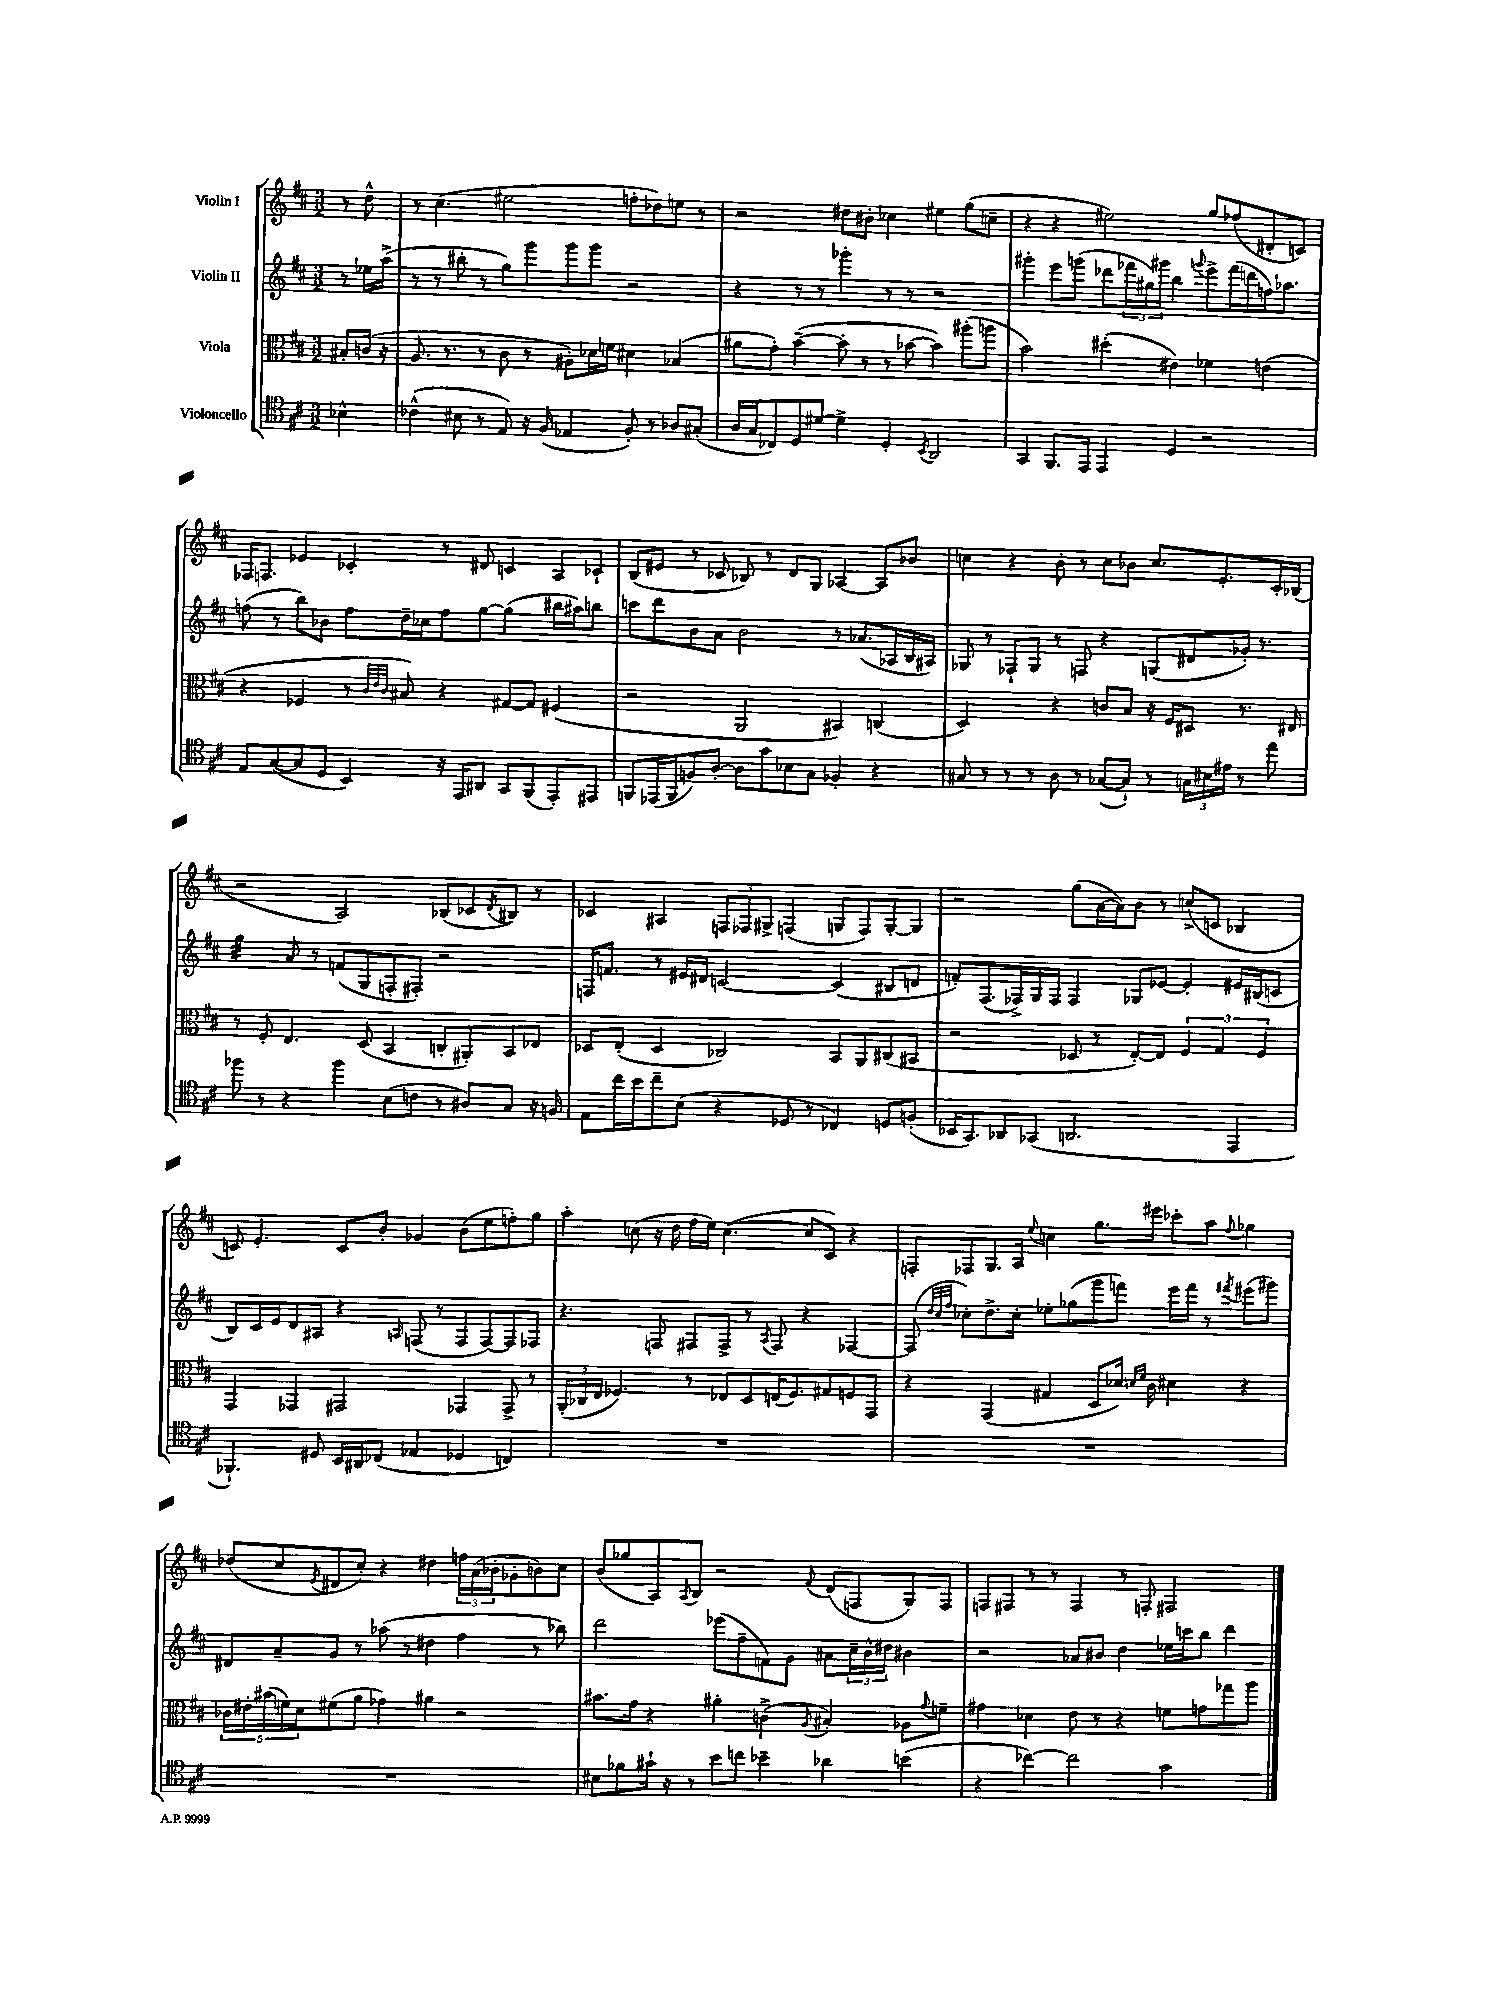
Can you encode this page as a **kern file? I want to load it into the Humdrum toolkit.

**kern	**kern	**kern	**kern
*part4	*part3	*part2	*part1
*staff4	*staff3	*staff2	*staff1
*I"Violoncello	*I"Viola	*I"Violin II	*I"Violin I
*clefC4	*clefC3	*clefG2	*clefG2
*k[f#c#]	*k[f#c#]	*k[f#c#]	*k[f#c#]
*M3/2	*M3/2	*M3/2	*M3/2
=	=	=	=
4B-X^^\	8B#X'/L	8r	8r
.	(16cn/Jk	16ee-X\LL	8dd^^\
.	16r	(16aa^\JJ	.
=1	=1	=1	=1
(4c-X^^\	8.A/	8r	8r
.	.	8r	(4.cc#\
.	8.r	.	.
8B#X\	.	8bb#X'\	.
8r	8r	8r	.
8E/)	8c#\	8gg\L)	2ee#X\
16r	8r	8ggg\	.
(16F#/	.	.	.
4E-X/	8A#X'\L)	8ggg\	.
.	16d-X\L	8ggg\J	.
.	16fn\JJ	.	.
8F#'/)	4d#X\	2r	8ffn'\L
8r	.	.	8dd-X\)
8A-X/L	(4B-X/	.	8een\J
(8G#X'/J	.	.	8r
=2	=2	=2	=2
16A/LL	8a#X\L	4r	2r
16G/J	.	.	.
8C-X/)	8g'\J)	.	.
8D/	([4b~\	8r	.
[8d#X/J	.	8r	.
4d#^\]	8b'\]	4ggg-X'\	8dd#X\L
.	8r	.	8b#X'\J
4D'/	8r	8r	4cc-X\
.	[8b-X\	8r	.
8qBB/	.	.	.
2AA/	4b-\])	2r	4ee#X\
.	(8aa#X'\L	.	(8gg\L
.	8aan\J	.	8ccn~\J
=3	=3	=3	=3
4GG/	2b\)	4ggg#X'\	4r
8.FF#/L	.	8eee\L	4r
.	.	(8gggn\J	.
16EE/Jk	.	.	.
4EE/	(4dd#X'\	8ddd-X\L	2ee#X\)
.	.	24fff-X\L	.
.	.	24gg#X\)	.
.	.	24ggg#X\JJ	.
4D/	4e#X\)	4bb\	.
.	.	8qqgggn/	.
2r	4f-X\	8eee^\L	8gg/L
.	.	(16fff-\L	(8ff-X/
.	.	16dddn\	.
.	(4en\	16ffn\J)	8d#X'/
.	.	8.aa-X\J	.
.	.	.	8cn/J)
!!LO:LB:g=z
=4	=4	=4	=4
8E/L	4r	(8ffn\	16F-X/KL
.	.	.	8.Fn/J
([8G/	.	8r	.
8G/]	4F-X/	8bb\L)	4e-X/
8D/J	.	8b-X\J	.
4BB/)	8r	8ff\L	4c-X'/
.	32qqc#/LLL	.	.
.	32qqe/	.	.
.	32qqc#/JJJ	.	.
.	8B#X/)	16dd~\L	.
.	.	16cc-X\J	.
16r	4r	8ff\	8r
16EE/KL	.	.	.
8AA#X/J	.	[8gg\J	8d#X/
8GG/L	[8G#X/L	(4gg\]	4cn/
(8FF#/	8G#/J]	.	.
8EE'/)	(4F#X/	16bb#X\LL	8A/L
.	.	16aa#X\J)	.
8EE#X/J	.	8bbn\J	8c-X`/J
=5	=5	=5	=5
8FFn/L	2r	8cccn\L	(8B/L
(16EE-X/L	.	8ddd\	8e#X/J
16FF/J	.	.	.
8Fn/)	.	8b\	8r
[8A'/J	.	8a\J	8c-X/
8A\L]	2AA/	2b\	8B-X/)
8g\	.	.	8r
8B-X\	.	.	8d/L
8G\J	.	.	8G/J
4F-X'/	4BB#X/)	8r	[4A-X/
.	.	(8.a-X/L	.
4r	(4Cn/	.	8A-/L]
.	.	16A-X/L	.
.	.	16B/	8b-X/J
.	.	16A#X/JJ)	.
=6	=6	=6	=6
8G#X/	2D/)	8G-X/	4ccn\
8r	.	8r	.
8r	.	8F-X`/L	4r
8r	.	8G-/J	.
8A\	4r	8r	8b'\
8r	.	8Fn/	8r
([8G-X/L	8cn/L	4r	8cc\L
8G-`/J])	8B/J	.	8b-X\J
8r	16r	(8Gn/L	8.cc/L
.	16F#/KL	.	.
24Gn\LL	8D#X/J	8d#X/	.
24B#X\	.	.	.
.	.	.	8.e'/
24e#X\JJ	.	.	.
8r	8.r	16g-X'/Jk)	.
.	.	8.r	.
8ee\	.	.	16c#'/L
.	16E#X/	.	(16B-X/JJ
!!LO:LB:g=z
=7	=7	=7	=7
*	*	*tremolo	*
8ff-X\	8r	32gg\LLL	2r
.	.	32gg\	.
.	.	32gg\	.
.	.	32gg\	.
8r	8F#'/	32gg\	.
.	.	32gg\	.
.	.	32gg\	.
.	.	32gg\JJJ	.
*	*	*Xtremolo	*
4r	4.E/	8a/	.
.	.	8r	.
4ff-\	.	(8fn/L	2A/)
.	(8D/	8G/	.
(8B\L	4BB/	8Fn'/	.
8cn\J	.	8F#X'/J)	.
8r	8Cn'/L	2r	(8B-X/L
8A#X/L)	8AA#X'/)	.	8c-X/
.	.	.	8qd/
8G/J	8BB/	.	8B#X/J)
16r	8E-X/J	.	8r
16Fn/	.	.	.
=8	=8	=8	=8
8E\L	8D-X/L	16Fn/KL	4c-X/
.	.	8.fn/J	.
16cc#\L	(8E'/J	.	.
16b\J	.	.	.
8cc#~\	4D-/	8r	4A#X/
(8B\J	.	16e#X/LL	.
.	.	16d#X/JJ	.
4r	2C-X/)	[2cn/	12Fn/L
.	.	.	12F-X/
.	.	.	12G#X^/J
8D-X/	.	.	(4Fn/
8r	.	.	.
4C-X/)	8BB/L	(4c/]	8Gn/L
.	8AA/	.	8F/)
8Dn/L	(8C#X/	8B#X/L	[8G'/
(8Fn'/J	8BB#X/J	8dn/J	8G/J]
=9	=9	=9	=9
16BB-X/KL	2r	8fn'/L)	2r
8.GG/)	.	.	.
.	.	(8.F#/	.
8AA-X/	.	.	.
.	.	16F-X^/L)	.
(8GG-X/J	.	16G/	.
.	.	16F-/JJ	.
2.AAn/	8D-X/	4F-/	(8gg\L
.	8r	.	[16a\L
.	.	.	16a\J])
.	[8E'/L)	8G-X/L	8b\J
.	8E/J]	[8e-X/J	8r
.	6F#/	4e-'/]	(8ccn^/L
.	.	.	8cn/J
.	6G/	.	.
4EE/	.	16e#X/LL	4B-X/
.	.	(16B#X/J	.
.	6F#/	.	.
.	.	8cn/J	.
!!LO:LB:g=z
=10	=10	=10	=10
4.FF-X`/)	4GG/	8B/L)	8cn/)
.	.	16c#/L	4.e'/
.	.	16e/J	.
.	4GG-X/	8d/	.
8D#X/	.	8A#X/J	.
16BB/LL	2GG#X/	4r	8c/L
16AA#X/J	.	.	.
(8C-X/J	.	.	8b'/J
.	.	16qqAn/	.
4E-X/	.	(8Fn/	4g-X/
.	.	8r	.
4D-X/	4GG-X/	8F/L	(8b\L
.	.	[8F/)	8ee\
4Cn/)	8GG-^/	8F/]	8ffn'\)
.	8r	8F-X/J	8gg\J
=11	=11	=11	=11
1.r	(24AA'/LL	4.r	4aa'\
.	24C-X/	.	.
.	24E/JJ	.	.
.	4.F-X/)	.	.
.	.	.	(8ccn\
.	.	8Fn/	16r
.	.	.	16dd\
.	8r	8F#X/L	16ff#\LL
.	.	.	16ee\JJ)
.	8E-X/L	8F#^/J	([4.cc\
.	8D/	8r	.
.	.	8qA/	.
.	(16En/K	8F#/	.
.	8.F-/)	.	.
.	.	4r	8cc/L]
.	8G#X/	.	8c#/J)
.	8Fn/	[4F-X/	4r
.	8GG/J	.	.
=12	=12	=12	=12
1.r	4r	(8F-/]	8Fn'/L
.	.	32qqdd/LLL	.
.	.	32qqcc#/	.
.	.	32qqff#/JJJ	.
.	.	8cc-X'\L)	8F-X/
.	(4GG/	8.dd^\	8.G/
.	.	16cc-'\Jk	16A/Jk
.	.	.	8qqee/
.	4G#X/	8ee-X'\L	4ccn\
.	.	(8gg-X\	.
.	8D/L	8ggg\	8.gg\L
.	16d-X/Jk)	8fffn\J)	.
.	16qqdn/LL	.	.
.	16qqf#/JJ	.	.
.	16c#\	.	16eee#X\Jk
.	4d#X\	16eee\LL	8ccc-X'\L
.	.	16fff\JJ	.
.	.	8r	8aa\J
.	.	8qfff#X/	8qqff#/
.	4r	(8eee#X\L	4gg-X\
.	.	8ggg#X\J)	.
!!LO:LB:g=z
=13	=13	=13	=13
1.r	20c-X\LL	8d#X/L	(8dd-X/L
.	20e#X'\	.	.
.	(20b#X\	.	.
.	.	8a~/	8cc#/
.	20fn\)	.	.
.	20d\J	.	.
.	.	.	8qe/
.	(8f#X\	8g/J	8d#X/
.	8a\J	8r	8cc#'/J)
.	4g-X\)	(8aa-X\	4r
.	.	8r	.
.	4a#X\	4dd#X\	4dd#X\
.	2r	4ff#\	24ffn\LL
.	.	.	(24a\
.	.	.	24b-X'\J
.	.	.	8g-X'\
.	.	8r	8bn\)
.	.	8bb-X\)	8cc#\J
=14	=14	=14	=14
8B#X\L	8.b#X\L	2ddd\	(8b/L
8f-X\	.	.	8gg-X/
.	16g\Jk	.	.
16g#X`\Jk	4r	.	8A/)
16r	.	.	.
.	.	.	8qA/
8r	.	.	8B/J
8b\L	4a#X'\	(8eee-X\L	2r
8ccn\J	.	8ff#~\	.
4b-X~\	(4cn^\	8fn\)	.
.	.	8g\J	.
.	8qA/	.	8qqf#/
4a-X\	4B#X'/)	8a#X\L	(8d/L
.	.	24cc#~\L	8Fn/
.	.	24b^^\	.
.	.	24dd#X\JJ	.
(4bn\	8A-X\L	4b#X\	8G/)
.	8qqg/	.	.
.	8fn~\J	.	8F/J
=15	=15	=15	=15
4r	4g#X\	2r	8Fn/L
.	.	.	8F#X/J
[4cc-X\)	4d-X\	.	8r
.	.	.	8r
2cc-\]	8e\	8a-X/L	4F#/
.	8r	8b#X/J	.
.	4r	4dd\	8r
.	.	.	8Fn'/
2g\	8fn\L	16ee-X\LL	2F#X/
.	.	16cccn\J	.
.	8gn\	8bb\J	.
.	8gg-X\	4ddd\	.
.	8aa\J	.	.
==	==	==	==
*-	*-	*-	*-
